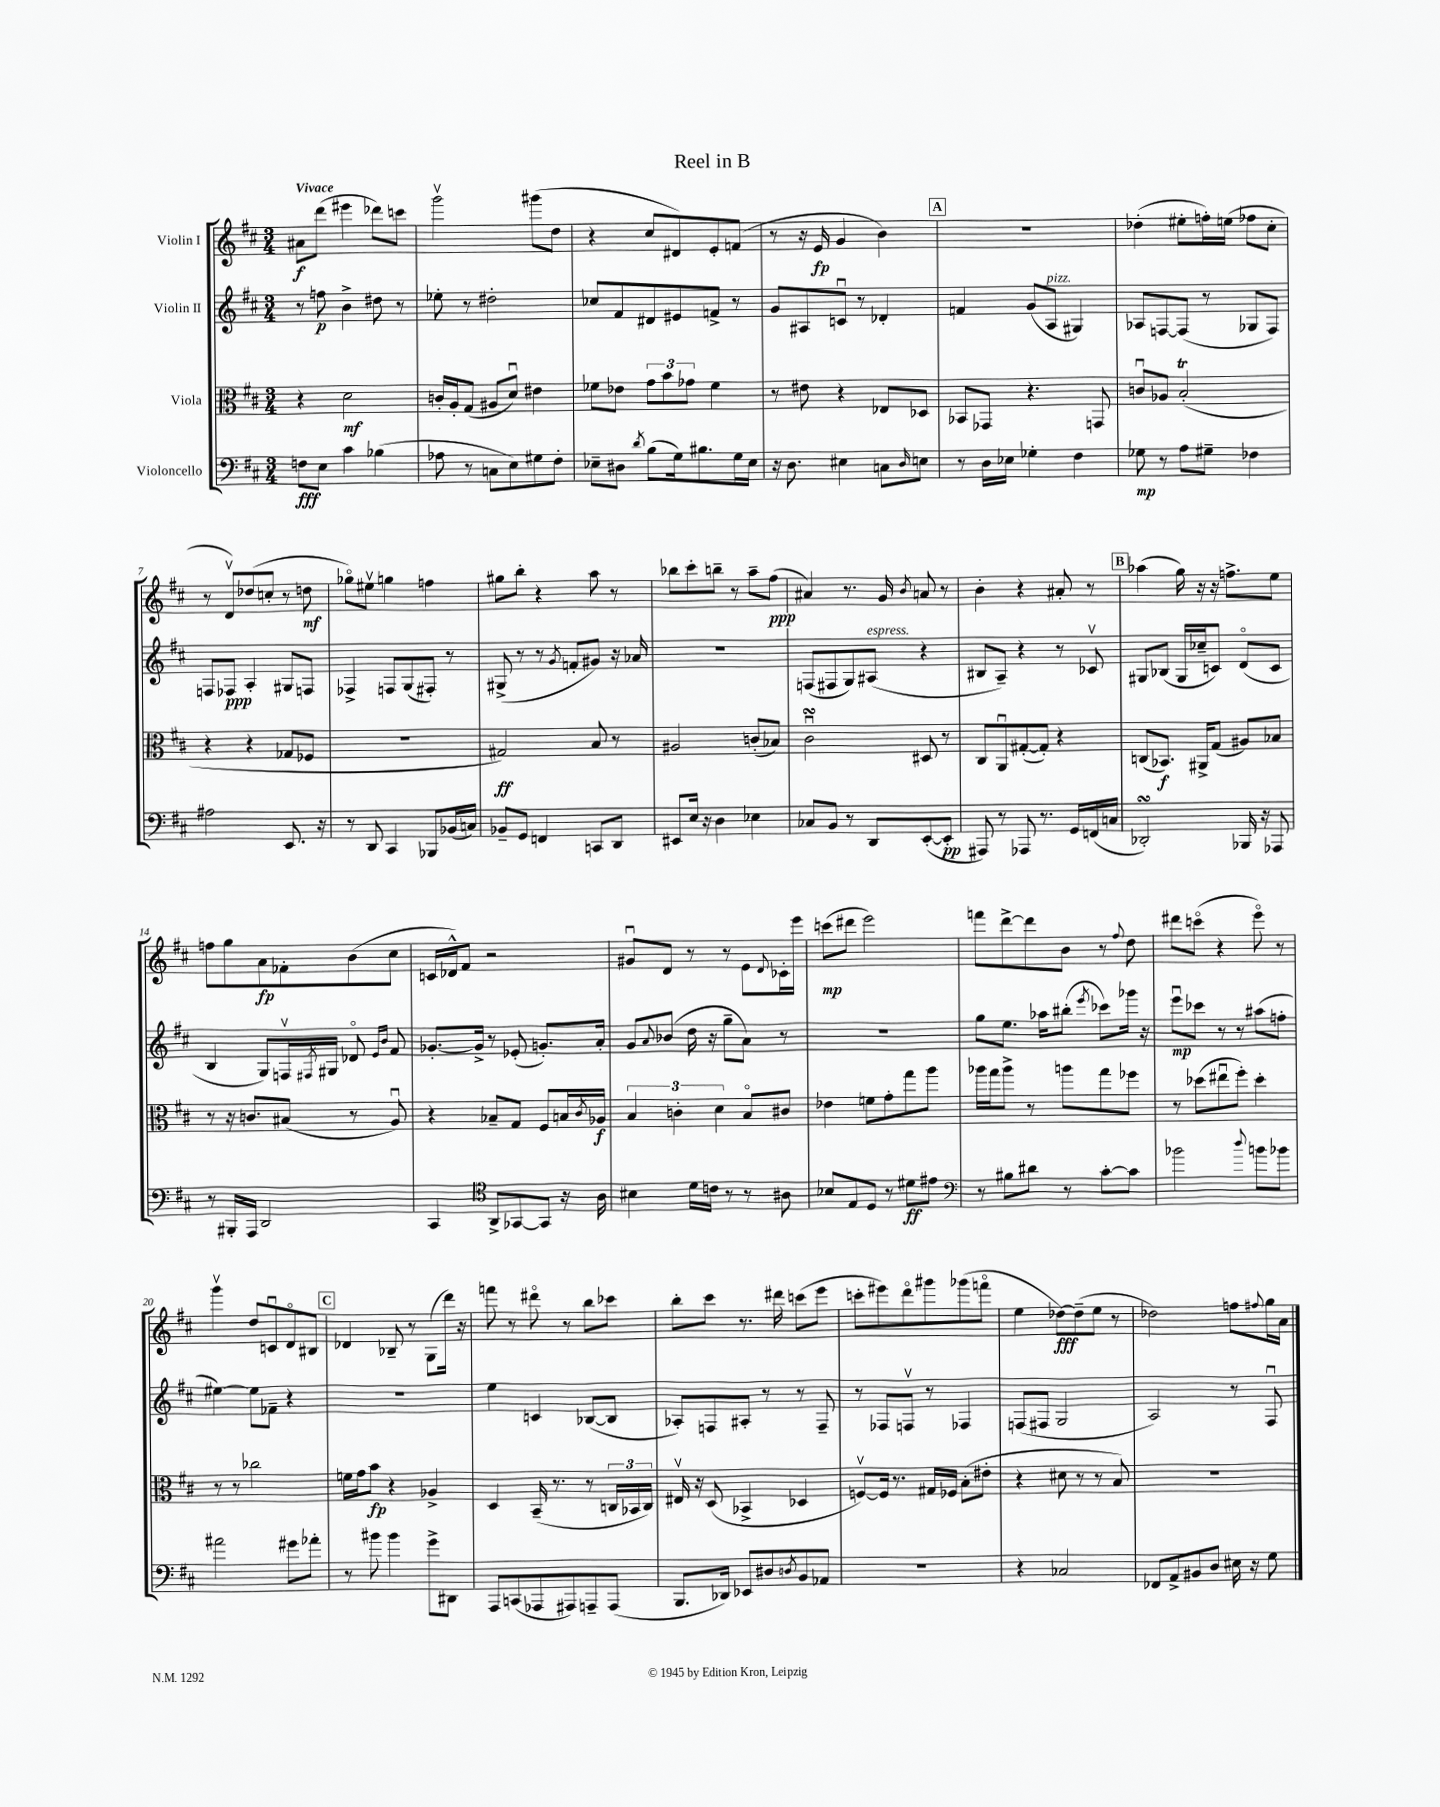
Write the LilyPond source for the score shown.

\header { title = "Reel in B" }
<<
\new StaffGroup <<
\new Staff = "s0" \with { instrumentName = "Violin I" } {
    \clef treble \key d \major \numericTimeSignature \time 3/4 \tempo "Vivace"
    ais'8\f d'''8( eis'''4 des'''8) c'''8 |
    g'''2\upbow gis'''8( d''8 |
    r4 cis''8 dis'8) e'8-. f'8( |
    r8 r16 e'16\fp g'4 b'4) |
    \mark \markup { \box "A" } R2. |
    des''4-.( eis''8-. f''16-.) e''16( fes''8 cis''8-. |
    r8 d'8\upbow) des''8( c''8-. r8 d''8\mf |
    ges''8\flageolet) eis''8\upbow g''4 f''4 |
    gis''8 b''8-. r4 a''8 r8 |
    bes''8 cis'''8-. b''8-- r8 a''8-- fis''8\ppp( |
    ais'4) r8. g'16 \acciaccatura { b'8 } a'8 r8 |
    b'4-. r4 ais'8-. r8 |
    \mark \markup { \box "B" } aes''4( g''16) r16 r16 f''8.-> e''8 |
    f''8 g''8 a'8\fp fes'8-. b'8( cis''8 |
    c'16 des'16-^) fis'8 r2 |
    gis'8\downbow d'8 r8 r8 e'8 \appoggiatura { d'8 } ces'16-. e'''16 |
    c'''8\mp( dis'''8 e'''2) |
    f'''8 d'''8~-> d'''8 b'8 r8 \appoggiatura { fis''8 } d''8 |
    dis'''8 c'''8\flageolet( r4 e'''8\flageolet) r8 |
    g'''4\upbow d''8 c'8\downbow d'8\flageolet bis8 |
    \mark \markup { \box "C" } des'4 bes8-- r8 g8( d'''16) r16 |
    f'''8 r8 dis'''8\flageolet r8 b''8 ces'''8 |
    b''8-. cis'''8 r8. dis'''16 c'''8( e'''8 |
    c'''8-. eis'''8) d'''8\flageolet gis'''8 ges'''8( f'''8\flageolet |
    e''4 des''8~\fff) des''8--( e''8 r8 |
    des''2) f''8 \appoggiatura { fis''8 } g''16 a'16 \bar "|." |
}
\new Staff = "s1" \with { instrumentName = "Violin II" } {
    \clef treble \key d \major \numericTimeSignature \time 3/4
    r8 f''8\p b'4-> dis''8 r8 |
    ees''8-. r8 dis''2-. |
    ces''8 fis'8 dis'8 eis'8 f'8-> r8 |
    g'8 ais8 c'8\downbow r8 des'4-. |
    \mark \markup { \box "A" } f'4 g'8( a8^\markup { \italic "pizz." } gis4) |
    aes8 f8~ f8( r8 ges8 f8) |
    f8 fes8\ppp a4-. gis8 f8 |
    fes4-> f8 g8( fis8-.) r8 |
    gis8->( r8 r8 \acciaccatura { g'8 } f'8-. gis'8) r16 aes'16 |
    R2. |
    f8( fis8 g8) ais8^\markup { \italic "espress." }( r4 |
    bis8 a8--) r4 r8 ces'8\upbow |
    \mark \markup { \box "B" } gis8 bes8( gis16 ces''16-- c'8) d'8\flageolet( c'8 |
    b4 g8) f16\upbow \acciaccatura { fis8 } gis16 des'8\flageolet \grace { e'16 b'16 } fis'8 |
    ges'8.~-. ges'16-> r8 ees'8-.( g'8.-.) a'16-. |
    g'8 \appoggiatura { a'8 } bes'8( d''16 r16 g''8-- a'8) r8 |
    R2. |
    g''8 e''8. aes''16 bis''8-.( \acciaccatura { e'''8 } ces'''8) ges'''16 r16 |
    e'''8\downbow\mp ces'''8 r8 r8 ais''8( f''8-. |
    eis''4~) eis''8 fes'8-- r4 |
    \mark \markup { \box "C" } R2. |
    e''4 c'4 bes8~( bes8 |
    aes8-.) f8 ais8-. r8 r8 f8-- |
    r8 fes8 f8\upbow r8 fes4 |
    f8( fis8 g2 |
    a2) r8 fis8\downbow \bar "|." |
}
\new Staff = "s2" \with { instrumentName = "Viola" } {
    \clef alto \key d \major \numericTimeSignature \time 3/4
    r4 d'2\mf |
    c'16-. a16-. g8( ais8 d'8\downbow) eis'4 |
    fes'8 ees'8 \tuplet 3/2 { g'8 b'8 ges'8 } fes'4 |
    r8 eis'8 r4 ees8 des8 |
    \mark \markup { \box "A" } bes,8 ges,8 r4. g,8 |
    c'8\downbow aes8 b2-.\trill( |
    r4 r4 ges8 fes8 |
    r2. |
    gis2\ff) b8 r8 |
    ais2 c'8-.( bes8) |
    cis'2\downbow\turn dis8 r8 |
    cis8 a,8\downbow gis8~-.( gis8-.) r4 |
    \mark \markup { \box "B" } c8( bes,8.\f) ais,16-> g8( ais8) bes8 |
    r8 r16 c'8. bis8( r8 a8\downbow) |
    r4 bes8-- g8 fis8 b16 \acciaccatura { cis'8 } aes16\f |
    \tuplet 3/2 { b4 c'4-. d'4 } b8\flageolet cis'8 |
    ees'4 f'8 g'8-. g''8 a''8 |
    aes''16 g''16 aes''8-> r8 a''8 g''8 fes''8 |
    r8 des''8( eis''8\downbow fis''8-.) des''4-. |
    r8 r8 ces''2 |
    \mark \markup { \box "C" } f'16 g'16 b'8\fp r4 aes4-> |
    d4 b,16--( r8. r8 \tuplet 3/2 { c16 bes,16 c16) } |
    eis16\upbow r16 d8( bes,4-> des4 |
    f8~\upbow) f16 r8. gis16 fes16 b8-.( eis'8-. |
    r4 dis'8 r8 r8 b8) |
    R2. \bar "|." |
}
\new Staff = "s3" \with { instrumentName = "Violoncello" } {
    \clef bass \key d \major \numericTimeSignature \time 3/4
    f8\fff e8 cis'4 bes4( |
    aes8 r8 c8 e8) gis8 fis8-. |
    ees8-- dis8 \acciaccatura { d'8 } b8( g16) bis8. g16 ees16 |
    r16 d8. eis4 c8 \grace { d16 } e8 |
    \mark \markup { \box "A" } r8 d16 ees16 ges4-. fis4 |
    ges8\mp r8 a8 gis8-- fes4 |
    ais2 e,8. r16 |
    r8 d,8 cis,4 bes,,8 bes,16( c16) |
    bes,8-- g,8 f,4 c,8 d,8 |
    eis,8 e16 r16 d4 ees4 |
    ces8 b,8 r8 d,8 e,8~-.( e,8-.\pp |
    ais,,8) r8 aes,,8 r8. g,16 f,16( c16 |
    \mark \markup { \box "B" } des,2-.\turn) bes,,16 r16 aes,,8 |
    r8 bis,,16-. a,,16 d,2 |
    cis,4 \clef tenor a,8-> ges,8~ ges,8 r16 a16 |
    bis4 d'16 c'16 r8 r8 ais8 |
    bes8 e8 d8 r8 dis'8\ff eis'8 |
    \clef bass r8 bis8 dis'8 r8 cis'8~-. cis'8 |
    bes'2 \appoggiatura { d''8 } b'8 bes'8 |
    ais'2 gis'8 aes'8-. |
    \mark \markup { \box "C" } r8 bis'8 bis'4 g'8-> dis,8 |
    a,,8 c,8( aes,,8 ais,,8) a,,8-- a,,8( |
    b,,8. des,16) ees,8 dis8 \acciaccatura { d8 } b,8 aes,8 |
    R2. |
    r4 ces2 |
    fes,8 a,8-> bis,8 d8 eis16 r16 g8 \bar "|." |
}
>>
>>
